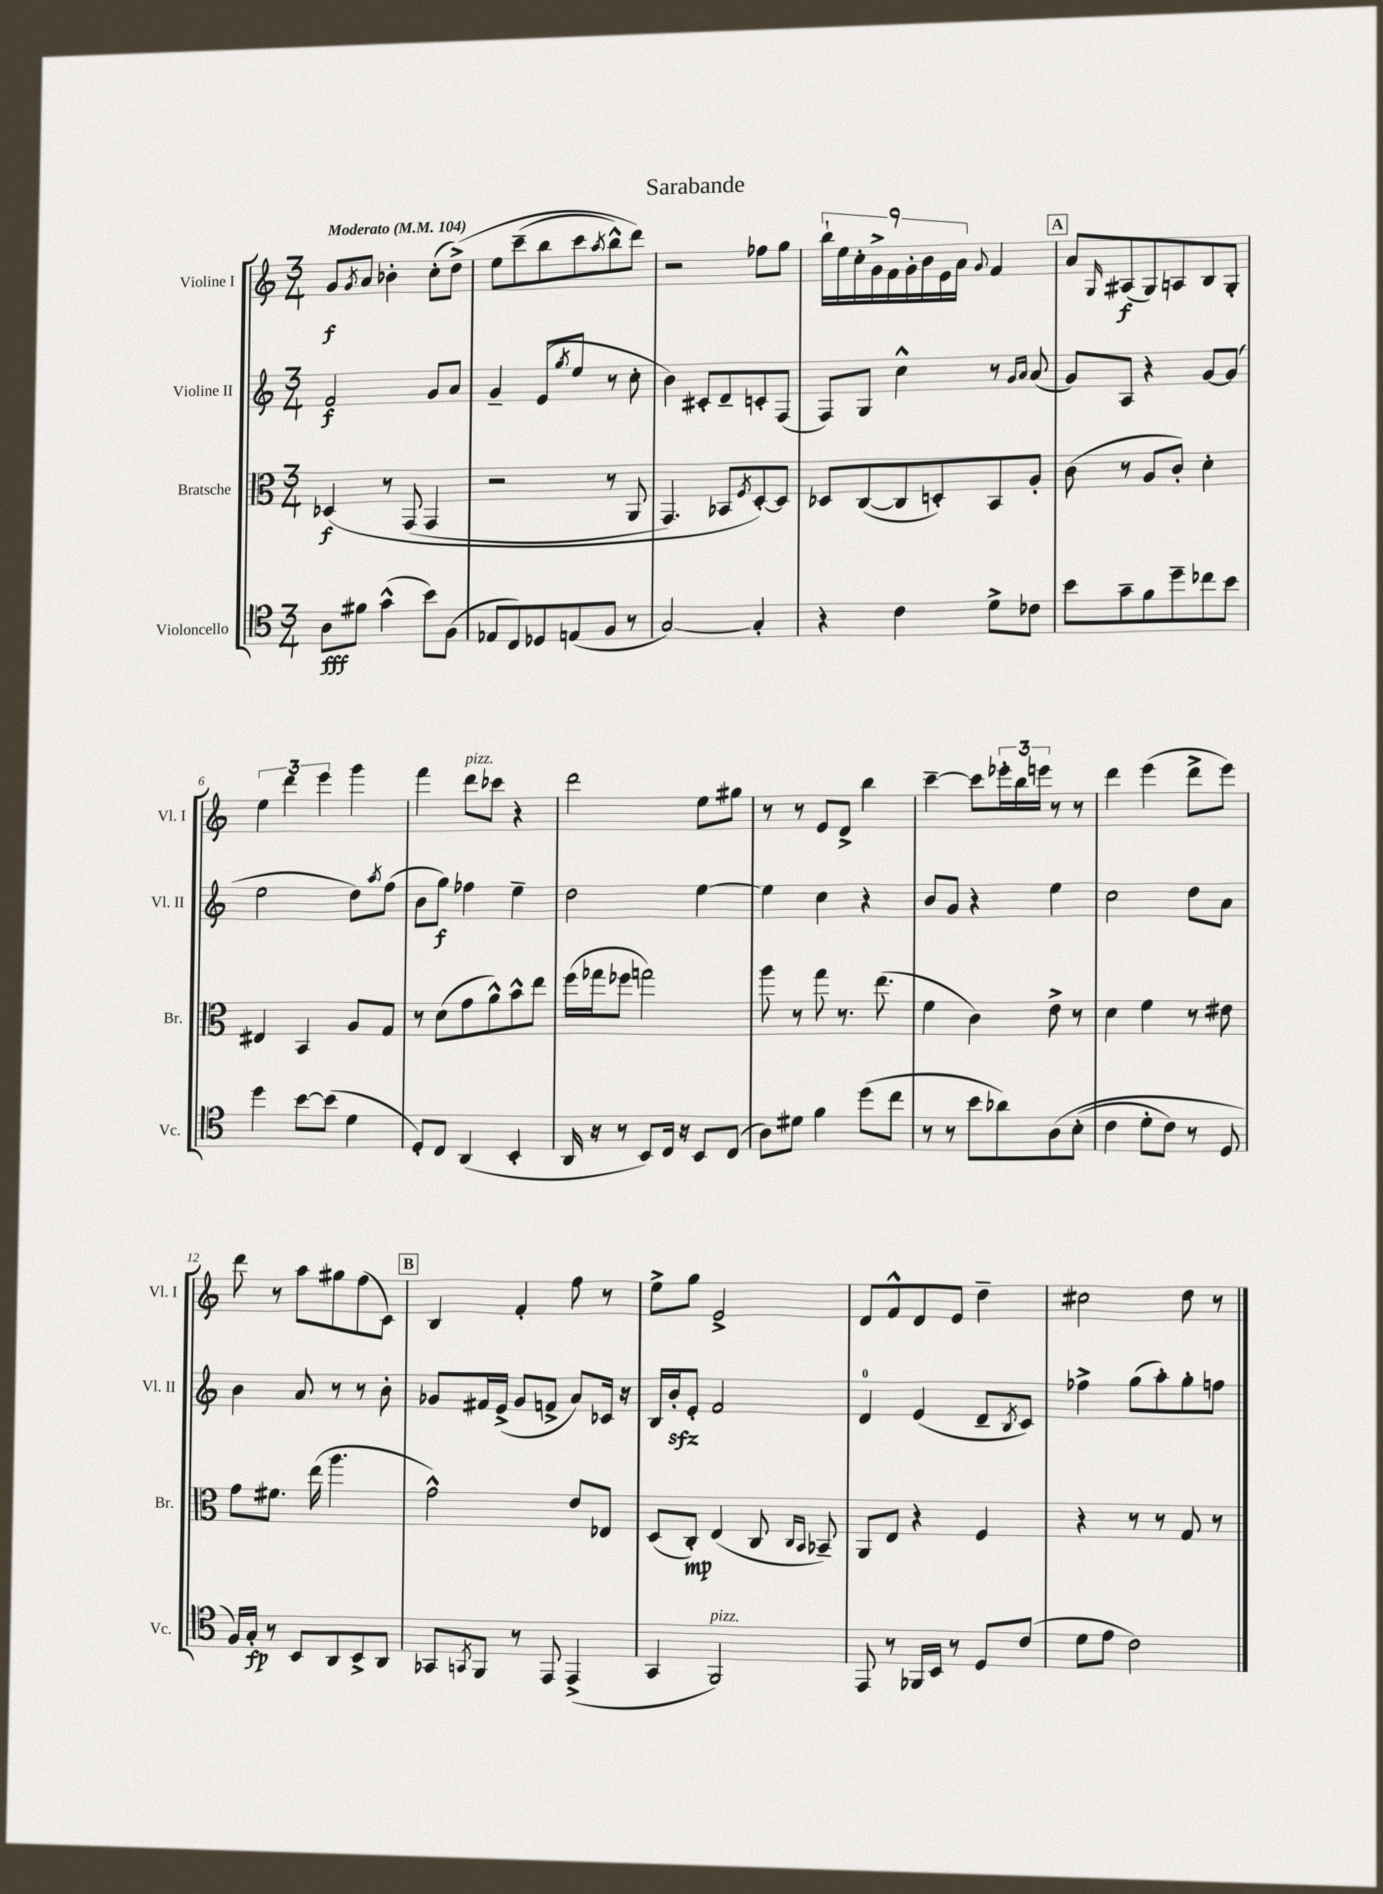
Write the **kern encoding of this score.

**kern	**kern	**kern	**kern
*staff4	*staff3	*staff2	*staff1
*clefC4	*clefC3	*clefG2	*clefG2
*k[]	*k[]	*k[]	*k[]
*M3/4	*M3/4	*M3/4	*M3/4
*MM104	*MM104	*MM104	*MM104
8A\L	&(4D-/	2f/	8g/L
.	.	.	8qg/
8f#\J	.	.	8a/J
(4g^^\	8r	.	4b-'\
.	(8GG/	.	.
8b\L)	4GG/	8g/L	(8cc'\L
(8F\J	.	8a/J	&(8dd^\J)
=	=	=	=
8E-/L	2r	4g~/	8ee\L
8C/)	.	.	(8ccc~\
8D-/	.	(8e/L	8bb\
.	.	8qgg/	.
(8E/	.	8ee/J	8ccc\
.	.	.	8qaa/
8F/J	8r	8r	8bb^^\)
8r	8AA/	8cc'\	8ddd\J&)
=	=	=	=
[2G/)	4.GG/)	4b\)	2r
.	.	8c#'/L	.
.	8BB-/L	8d~/	.
.	8qF/	.	.
4G'/]	[8D'/&)	8c'/	8ff-\L
.	8D/]J	(8F/J	8gg\J
=	=	=	=
4r	8D-/L	8F/L)	18bb`\LL
.	.	.	18ee\
.	.	.	18cc'\
.	([8C/	8G/J	.
.	.	.	18g^\
.	.	.	18f\
4c\	8C/]	4cc^^\	.
.	.	.	18g'\
.	.	.	18b\
.	8D'/)	.	.
.	.	.	18e\
.	.	.	18a\JJ
.	.	.	8qqg/
8d^\L	8BB/	8r	4f/
.	.	16qqg/LL	.
.	.	16qqa/JJ	.
8c-\J	8A'/J	(8a/	.
=	=	=	=
8b\L	(8c\	8g/L)	8a/L
.	.	.	16qqG/
8g~\	8r	8A/J	(8A#/
8f\	8A/L	4r	8G/)
8dd~\	8c'/J)	.	8A/
8cc-\	4d'\	[8g/L	8B/
8b\J	.	(8g/]J	8G'/J
=	=	=	=
4dd\	4E#/	2ee\	6ee\
.	.	.	6ddd\
[8b\L	4BB/	.	.
.	.	.	6eee\
(8b\]J	.	.	.
4d\	8A/L	8dd\L)	4ggg\
.	.	8qaa/	.
.	8G/J	(8ff\J	.
=	=	=	=
8D'/L)	8r	8b\L	4fff\
8C/J	(8d\L	8gg\J)	.
(4AA/	8g\	4ff-\	8ddd\L
.	8a^^\)	.	8ccc-\J
4BB'/	8b^^\	4ee~\	4r
.	8ee\J	.	.
=	=	=	=
16AA/	(16ff\LL	2dd\	2ddd\
16r	16gg-\J	.	.
8r	8ff-\J	.	.
8BB/L)	2gg\)	.	.
16C/Jk	.	.	.
16r	.	.	.
8BB/L	.	[4ee\	8ee\L
(8C/J	.	.	8gg#\J
=	=	=	=
8A\L)	8aa\	4ee\]	8r
8d#\J	8r	.	8r
4f\	8gg\	4cc\	8e/L
.	8.r	.	8d^/J
(8dd\L	.	4r	4bb\
.	(8.ee\	.	.
8cc\J	.	.	.
=	=	=	=
8r	4f\	8b/L	[4ccc~\
8r	.	8g/J	.
8b\L	4c\)	4r	8ccc\]L
8a-\)	.	.	24eee-'\L
.	.	.	24bb\
.	.	.	24eee\JJ
&(8A\	8e^\	4ee\	8r
(8B'\J	8r	.	8r
=	=	=	=
4c\	4d\	2cc\	4ddd\
8d'\L	4f\	.	(4eee\
8c\J)	.	.	.
8r	8r	8dd\L	8ddd^\L
8D/	8e#\	8a\J	8eee\J)
=	=	=	=
16F/LL&)	8g\L	4b\	8ddd\
16G'/JJ	.	.	.
8r	8.f#\J	.	8r
8BB/L	.	8a/	8aa\L
.	(16ee\	.	.
8AA/	4.aa\	8r	8gg#\
8BB^/	.	8r	(8ff\
8AA/J	.	8b'\	8c\J)
=	=	=	=
8GG-/L	2g^^\)	8g-/L	4B/
8qGG/	.	.	.
8FF/J	.	16f#/L	.
.	.	(16e^/JJ	.
8r	.	8g-/L	4f'/
8EE/	.	8f^/J	.
(4EE^/	8e/L	8a/L)	8ff\
.	8E-/J	16c-/Jk	8r
.	.	16r	.
=	=	=	=
4GG/	(8D/L	16B/LL	8ee^\L
.	.	16b'/J	.
.	8C'/J)	8e'/J	8gg\J
2FF/)	(4E/	2f/	2e^/
.	8C/	.	.
.	16qqC/LL	.	.
.	16qqBB/JJ	.	.
.	8BB-~/)	.	.
=	=	=	=
8EE/	8AA/L	4d/	8d/L
8r	8E/J	.	8f^^/
16FF-/LL	4r	(4e/	8d/
16BB/JJ	.	.	.
8r	.	.	8e/J
8D/L	4F/	8d~/L	4dd~\
.	.	8qB/	.
(8c/J	.	8c/J)	.
=	=	=	=
8d\L	4r	4ff-^\	2cc#\
8e\J	.	.	.
2c\)	8r	(8gg\L	.
.	8r	8aa'\)	.
.	8G/	8gg'\	8dd\
.	8r	8ff\J	8r
==	==	==	==
*-	*-	*-	*-
